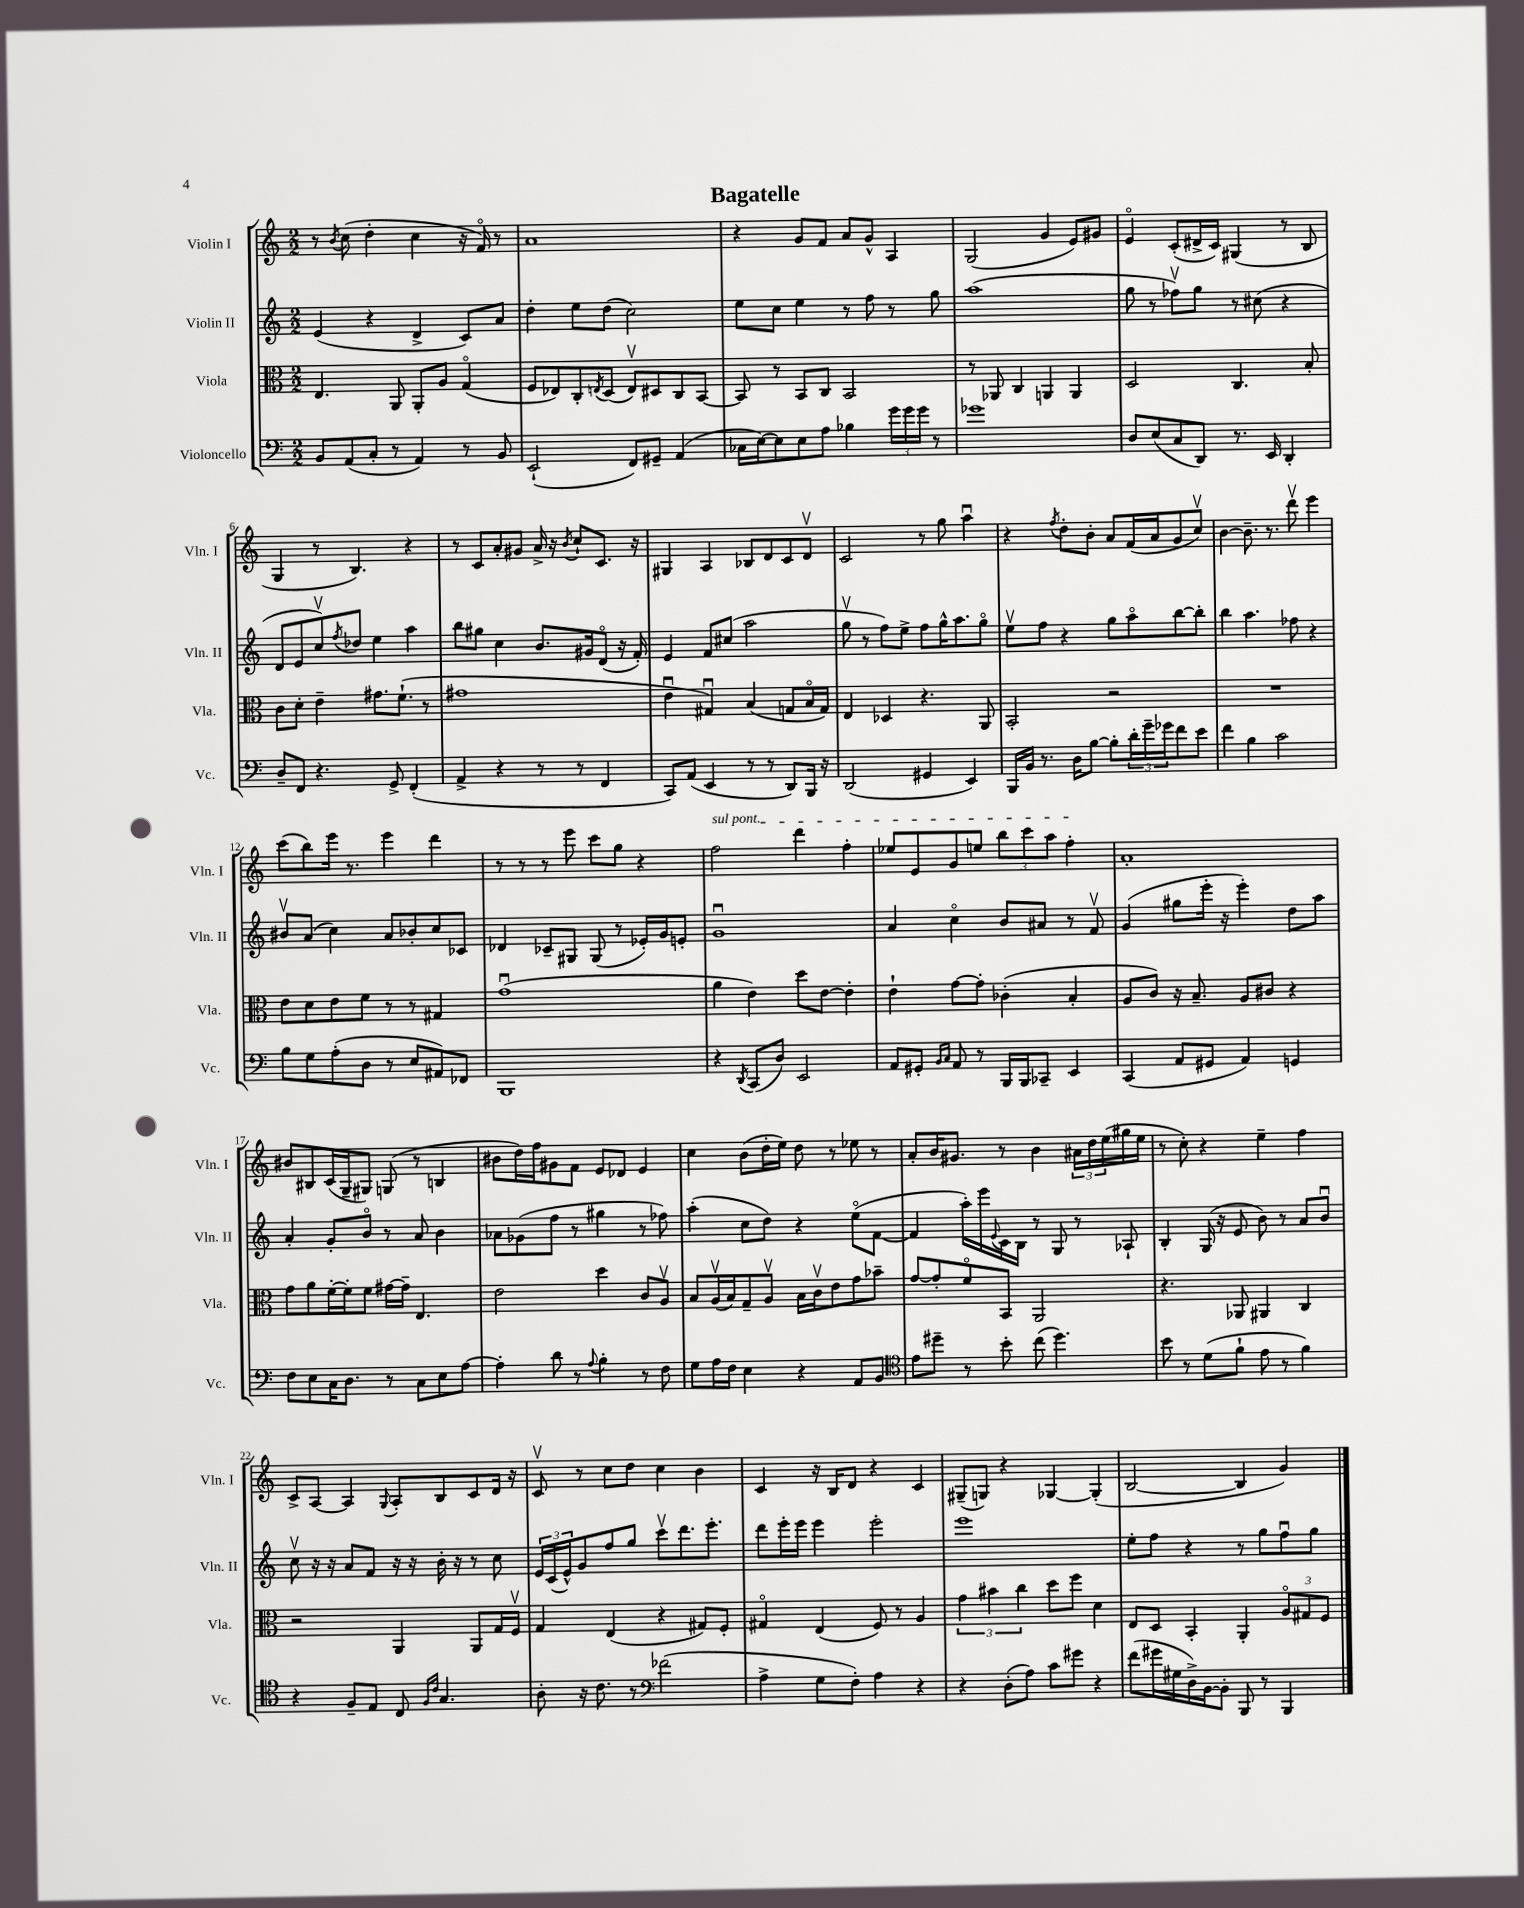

**kern	**kern	**kern	**kern
*part4	*part3	*part2	*part1
*staff4	*staff3	*staff2	*staff1
*I"Violoncello	*I"Viola	*I"Violin II	*I"Violin I
*I'Vc.	*I'Vla.	*I'Vln. II	*I'Vln. I
*clefF4	*clefC3	*clefG2	*clefG2
*k[]	*k[]	*k[]	*k[]
*M2/2	*M2/2	*M2/2	*M2/2
=1	=1	=1	=1
8BB/L	4.E/	(4e/	8r
.	.	.	8qb/
(8AA/	.	.	(8cc\
8C'/J	.	4r	4dd'\
8r	8AA/	.	.
4AA/)	8AA'/L	4d^/	4cc\
.	8A/J	.	.
8r	(4G/	8c/L)	16r
.	.	.	16f/)
8BB/	.	8a/J	8r
=2	=2	=2	=2
(2EE`/	8F/L	4dd'\	1a
.	8E-X/)	.	.
.	8C'/	8ee\L	.
.	8qEn/	.	.
.	(8D/J	(8dd\J	.
8FF/L)	8Ev/L)	2cc\)	.
8GG#X~/J	8D#X/	.	.
(4AA/	8C/	.	.
.	[8BB/J	.	.
=3	=3	=3	=3
16C-X\LL	8BB/]	8ee\L	4r
[16E\J)	.	.	.
8E\]	8r	8cc\J	.
8E\	8BB/L	4ee\	8g/L
8A\J	8C/J	.	8f/J
4B-X\	2BB/	8r	8a/L
.	.	8ff\	8g^^/J
24g\LL	.	8r	4A/
24g\	.	.	.
24g\JJ	.	.	.
8r	.	8gg\	.
=4	=4	=4	=4
1g-X	8r	(1aa	(2G/
.	8AA-X/	.	.
.	4C/	.	.
.	4AAn/	.	4g/
.	4AA/	.	8e/L)
.	.	.	8g#X/J
=5	=5	=5	=5
8D/L	2D/	8gg\	4e/
(8E/	.	8r	.
8C/	.	8ff-Xv\L)	(8c'/L
8DD/J)	.	8gg\J	16d#X^/L
.	.	.	16c/JJ)
8.r	4.C/	8r	(4G#X/
.	.	(8cc#X\	.
16EE/	.	.	.
4DD'/	.	4r	8r
.	8B'/	.	8B/
!!LO:LB:g=z
=6	=6	=6	=6
8D~/L	8c\L	8d/L	4G/
8FF/J	8d'\J	8e/	.
4.r	4e~\	8ccv/)	8r
.	.	8qff/	.
.	.	8dd-X/J	4.B/)
.	8.g#X\L	4ee\	.
8GG^/	.	.	.
.	(8.f`\J	.	.
(4FF'/	.	4aa\	4r
.	8r	.	.
=7	=7	=7	=7
4AA^/	1g#X	8bb\L	8r
.	.	8gg#X\J	8c/L
4r	.	4cc\	8a'/
.	.	.	8g#X/J
8r	.	8.b/L	16a^/
.	.	.	16r
.	.	.	8qb/
8r	.	.	8cc`/L
.	.	16g#X/k	.
4FF/	.	(8d/J	8.c/J
.	.	16r	.
.	.	16f'/)	16r
=8	=8	=8	=8
8CC/L)	4eu\	4e/	4G#X/
(8AA/J	.	.	.
4EE/	4G#Xu/)	8f/L	4A/
.	.	(8cc#X/J	.
8r	(4B/	2aa\	8B-X/L
8r	.	.	8d/
8DD/L)	8Gn/L	.	8c/
16BBB/Jk	16B/L	.	8dv/J
16r	16G/JJ)	.	.
=9	=9	=9	=9
(2DD/	4E/	8ggv\	2c/
.	.	8r	.
.	4D-X/	8ff\L)	.
.	.	8ee^\J	.
4GG#X/	4.r	8ff\L	8r
.	.	16gg^^\K	8gg\
.	.	8.aa\	.
4EE/)	.	.	4aau\
.	8AA/	8gg\J	.
=10	=10	=10	=10
16BBB/LL	2BB'/	8eev\L	4r
16BB/JJ	.	.	.
8.r	.	8ff\J	.
.	.	.	8qff/
.	.	4r	8dd'\L
16D\KL	.	.	.
[8B\J	.	.	8b'\J
8B'\L]	2r	8gg\L	8a/L
24d'\L	.	8aa\	(16f/L
24g~\	.	.	.
.	.	.	16a/J
24g-X\J	.	.	.
8f\	.	[8bb\	8g/
8e\J	.	8bb'\J]	8ccv/J)
=11	=11	=11	=11
4f\	1r	4bb\	[4b\
4B\	.	4.aa\	8.b~\]
.	.	.	8.r
2c\	.	.	.
.	.	8ff-X\	8dddv\
.	.	4r	4eee\
!!LO:LB:g=z
=12	=12	=12	=12
8B\L	8e\L	8b#Xv/L	(8ccc\L
8G\	8d\	(8a/J	8bb\)
(8A'\	8e\	4cc\)	16eee\Jk
.	.	.	8.r
8D\J	8f\J	.	.
8r	8r	8a/L	4eee\
8E/L	8r	8b-X'/	.
8AA#X/)	4G#X/	8cc/	4ddd\
8FF-X/J	.	8c-X/J	.
=13	=13	=13	=13
1BBB	(1gu	4d-X/	8r
.	.	.	8r
.	.	8c-X~/L	8r
.	.	8G#X/J	8eee\
.	.	(8G#/	8ccc\L
.	.	8r	8gg\J
.	.	16e-X'/LL)	4r
.	.	16g/J	.
.	.	8en'/J	.
=14	=14	=14	=14
!	!	!	!LO:TX:a:i:t=sul pont.
4r	4a\	1gu	2ff\
8qDD/	.	.	.
(8CC/L	4e\)	.	.
8D/J)	.	.	.
2EE/	8dd\L	.	4ddd\
.	[8e\J	.	.
.	4e'\]	.	4ff'\
=15	=15	=15	=15
8AA/L	4e`\	4a/	8ee-X/L
8GG#X'/J	.	.	8e/
16qqBB/LL	.	.	.
16qqC/JJ	.	.	.
8AA/	[8g\L	4cc\	8g/
8r	8g'\J]	.	8een/J
16BBB/LL	(4c-X'\	8b/L	12bb\L
16BBB/J	.	.	.
.	.	.	12ccc\
8CC-X~/J	.	8a#X/J	.
.	.	.	12aa\J
4EE/	4B'/	8r	4ff'\
.	.	8fv/	.
=16	=16	=16	=16
(4CC/	8A/L	(4g/	1a'
.	8c/J)	.	.
8AA/L	16r	8gg#X\L	.
.	8.B~/	.	.
8GG#X/J	.	16eee'\Jk	.
.	.	16r	.
4AA/)	8A/L	4eee'\)	.
.	8c#X/J	.	.
4GGn/	4r	8dd\L	.
.	.	8aa\J	.
!!LO:LB:g=z
=17	=17	=17	=17
8F\L	8g\L	4a'/	8b#X/L
8E\	8a\	.	8B#X/
16C\K	[16f'\L	8g'/L	(16c/L
8.D\J	16f'\J]	.	16G~/J
.	8f\J	8b/J	8G#X/J)
8r	[16g#X\LL	8r	(8Gn/
.	16g#~\JJ]	.	.
8C\L	4.E/	8a/	8r
8E\	.	4b\	4Bn/
[8A\J	.	.	.
=18	=18	=18	=18
4A'\]	2e\	8a-X\L	8b#X\L
.	.	(8g-X\	16dd\L)
.	.	.	16ff\J
8d\	.	8ff\J	8g#X\
8r	.	8r	8f\J
8qqA/	.	.	.
4B'\	4dd\	4gg#X\	8e/L
.	.	.	8d-X/J
8r	8c/L	8r	4e/
8F\	8Av/J	8ff-X\)	.
=19	=19	=19	=19
8G\L	8B/L	(4aa'\	4cc\
16A\L	(16Av/L	.	.
16F\JJ	16B/J)	.	.
4E\	8G~/	8cc\L	(8b\L
.	8Av/J	8dd\J)	16dd'\L
.	.	.	16ee\JJ)
4r	16B\LL	4r	8dd\
.	16cv\J	.	.
.	8e\	.	8r
8AA/L	8g\	(8ee\L	8ee-X\
8BB/J	8b-X~\J	[8f\J	8r
=20	=20	=20	=20
*clefC4	*	*	*
8e\L	[8g/L	4f/]	8a'/L
8dd#X~\J	8g'/]	.	16b/K
.	.	.	8.g#X/J
8r	8f/	16aa'\LL)	.
.	.	16eee\	.
.	.	8qqe/	.
8b'\	8BB/J	16c\	8r
.	.	16B\JJ	.
(8cc\	2AA/	8r	4b\
4.dd#\)	.	8G/	.
.	.	8r	24a#X\LL
.	.	.	24dd\
.	.	.	(24ee\
.	.	8A-X`/	16gg#X\
.	.	.	16ee\JJ
=21	=21	=21	=21
8b\	4.r	4B'/	8r
8r	.	.	8cc'\)
(8d\L	.	(16G/	4r
.	.	16r	.
8f`\J	8AA-X/	8e/	.
8e\	4AA#X/	8b\)	4ee~\
8r	.	8r	.
4f\)	4C/	8a/L	4ff\
.	.	8bu/J	.
!!LO:LB:g=z
=22	=22	=22	=22
4r	2r	8ccv\	8c^/L
.	.	16r	[8A/J
.	.	16r	.
8F~/L	.	8a/L	4A/]
8E/J	.	8f/J	.
.	.	.	8qqG/
8C/	4AA/	16r	8A'/L
.	.	16r	.
16qqF/LL	.	.	.
16qqc/JJ	.	.	.
4.G/	.	16b'\	8B/
.	.	16r	.
.	8AA/L	8r	8c/
.	16G/L	8cc\	16d/Jk
.	16Fv/JJ	.	16r
=23	=23	=23	=23
8A'\	4G/	24e/LL	8cv/
.	.	(24c/	.
.	.	24e^^/J)	.
16r	.	8g/	8r
8.c\	.	.	.
.	(4E/	8ff/	8cc\L
8r	.	8gg/J	8dd\J
*clefF4	*	*	*
(2f-X\	4r	8cccv\L	4cc\
.	.	8.ddd\	.
.	8G#X/L)	.	4b\
.	.	8.eee'\J	.
.	8F'/J	.	.
=24	=24	=24	=24
4A^\	4G#X/	8ddd\L	4c/
.	.	16eee'\L	.
.	.	16eee\JJ	.
8G\L	(4E/	4eee\	16r
.	.	.	16B/KL
8F'\J)	.	.	8d/J
4A\	8F/)	2eee'\	4r
.	8r	.	.
4r	4A/	.	4c/
=25	=25	=25	=25
4r	6g\	1eee	(8G#X~/L
.	.	.	8Gn/J)
.	6b#X\	.	.
(8D'\L	.	.	4r
.	6cc\	.	.
8A\J)	.	.	.
8c\L	8dd\L	.	[4G-X/
8g#X\J	8ff\J	.	.
4r	4d\	.	(4G-'/]
=26	=26	=26	=26
(8f\L	8E/L	8ee'\L	[2B/
16g#X\L	8D/J	8ff\J	.
16G#X\	.	.	.
16D^\)	4BB'/	4r	.
[16BB\J	.	.	.
8BB'\J]	.	.	.
8BBB/	4AA'/	8r	4B/]
8r	.	8gg\L	.
4BBB/	12A/L	8ffu\	4g/)
.	12G#X/	.	.
.	.	8gg\J	.
.	12F/J	.	.
==	==	==	==
*-	*-	*-	*-
